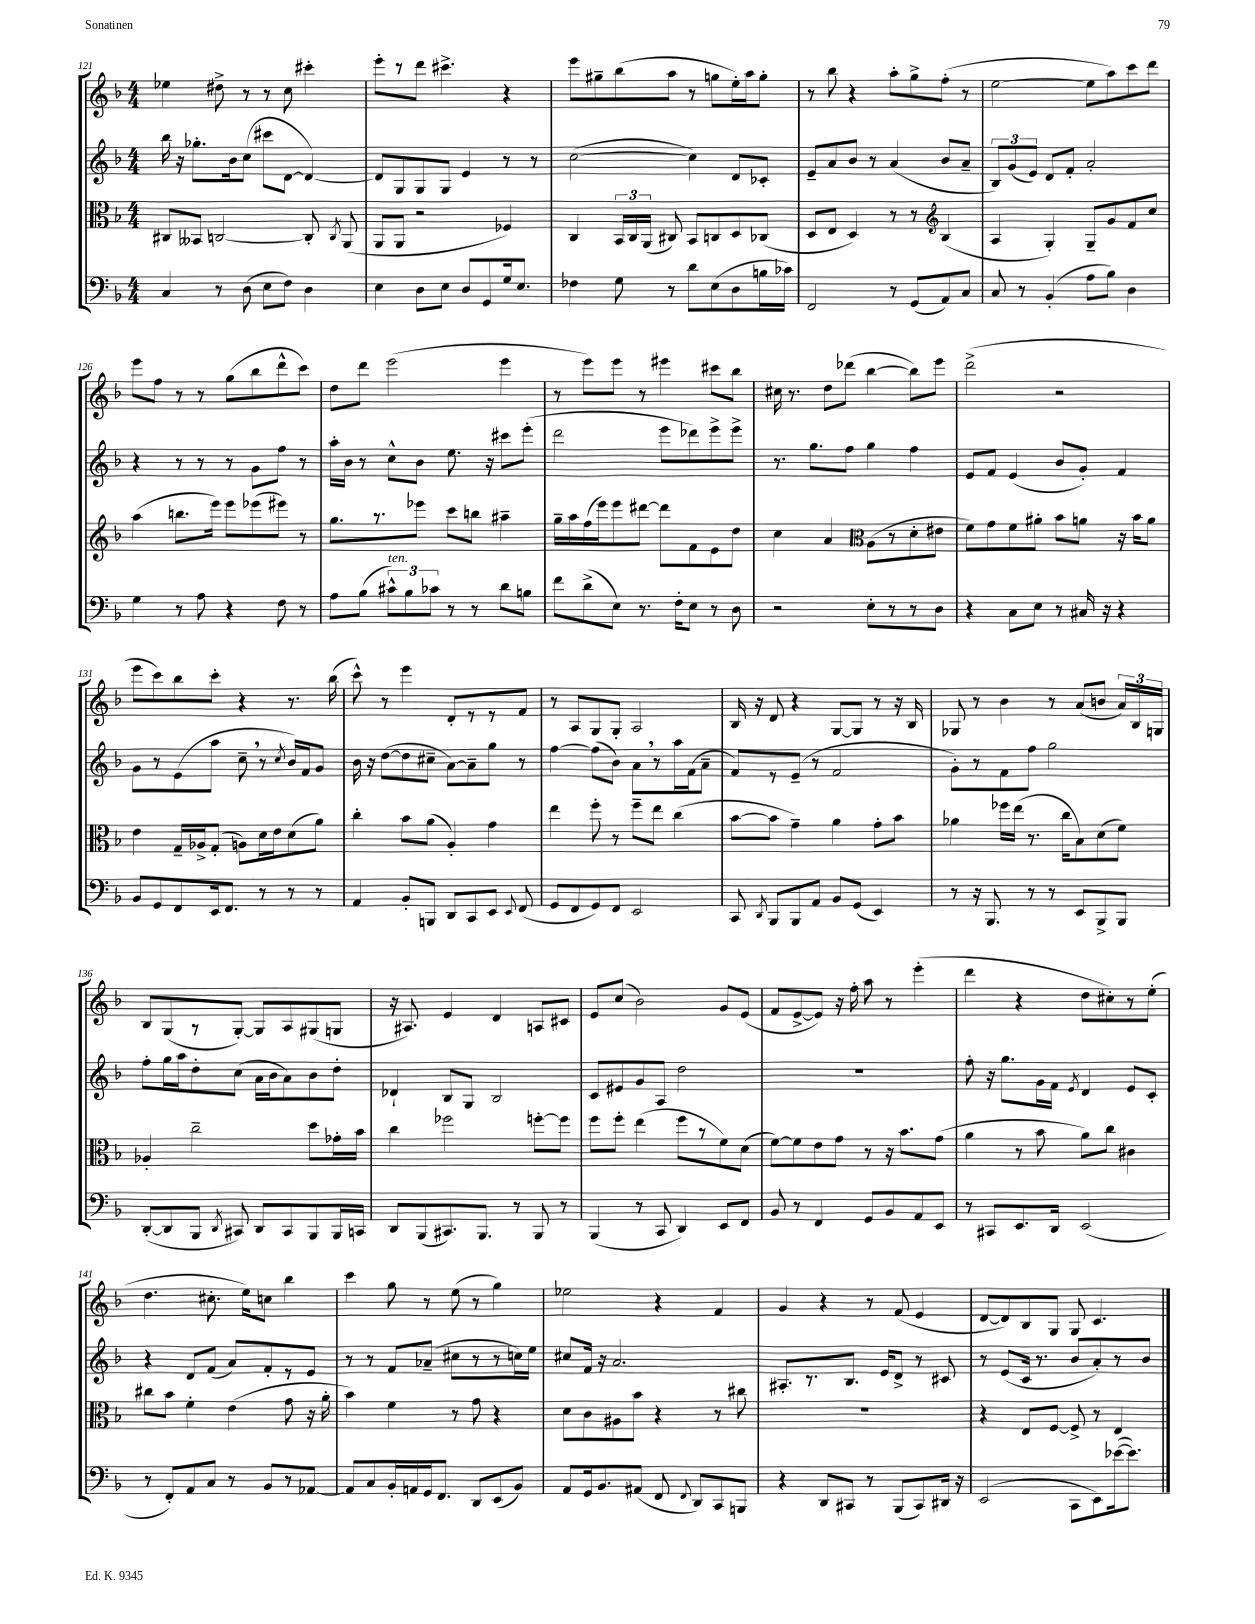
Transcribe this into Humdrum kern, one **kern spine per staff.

**kern	**kern	**kern	**kern
*staff4	*staff3	*staff2	*staff1
*clefF4	*clefC3	*clefG2	*clefG2
*k[b-]	*k[b-]	*k[b-]	*k[b-]
*M4/4	*M4/4	*M4/4	*M4/4
4C	8C#	16bb-	4ee-
.	.	16r	.
.	8BB--	8.gg-'	.
8r	[2C	.	8dd#^
.	.	16b-	.
(8D	.	(8cc	8r
8E	.	8ccc#	8r
8F)	.	[8d	8cc
4D	8C']	4d_)	4ccc#'
.	8qC	.	.
.	(8AA	.	.
=	=	=	=
4E	8AA	8d]	8eee'
.	8AA	8G	8r
8D	2r	8G	8ddd
8E	.	8G	4.ccc#^
8D	.	4e	.
8GG	.	.	.
16G	4F-)	8r	4r
8.E	.	.	.
.	.	8r	.
=	=	=	=
4F-	4C	([2cc	8eee
.	.	.	8gg#~
8G	24BB-	.	(8bb-
.	24C	.	.
.	(24AA	.	.
8r	8C#)	.	8aa
8d	8BB-	4cc])	8r
(8E	8C	.	8gg
8D	8D	8d	16ee')
.	.	.	16aa
16B	(8C-	8c-'	8gg'
16c-)	.	.	.
=	=	=	=
2FF	8D	8e~	8r
.	8E	8a	8bb-
.	4D)	8b-	4r
.	.	8r	.
8r	8r	(4a	8aa'
(8GG	8r	.	8gg^
*	*clefG2	*	*
8AA)	(4B-	8b-	(8ff'
8C	.	8a~	8r
=	=	=	=
8C	4A	12B-)	[2ee
.	.	(12g	.
8r	.	.	.
.	.	12e)	.
(4BB-'	4G')	8d	.
.	.	8f'	.
8A	8G~	2a'	8ee]
8B-)	8g	.	8aa)
4D	8f	.	8ccc
.	8cc	.	8ddd
=	=	=	=
4G	(4aa	4r	8eee
.	.	.	8ff
8r	8.bb	8r	8r
8A	.	8r	8r
.	16eee)	.	.
4r	8eee	8r	(8gg
.	(8eee-	8g	8bb-
8F	8eee#)	8ff	8ddd^^
8r	8r	8r	8ccc)
=	=	=	=
8A	8.gg	16aa'	8dd
.	.	16b-	.
(8B-	.	8r	8ddd
.	8.r	.	.
12c#^^)	.	8cc^^	(2eee
12B-	.	.	.
.	8eee-	8b-	.
12c-	.	.	.
8r	8ccc	8.ee	.
8r	8bb	.	.
.	.	16r	.
8d	4aa#~	8ccc#	4eee
8B	.	(8eee'	.
=	=	=	=
8f	16gg~	2ddd	8r
.	16aa	.	.
(8d^	(16ff	.	8eee)
.	16eee)	.	.
8E)	8eee	.	8eee
8.r	[8ddd#	.	8r
.	8ddd#]	8eee	4eee#
16F'	.	.	.
8E	8f	8ddd-)	.
8r	8e	8eee^	8ccc#
8D	8dd	8eee^	8bb-
=	=	=	=
2r	4cc	8.r	16cc#
.	.	.	8.r
.	.	8.gg	.
.	4a	.	8dd
.	.	8ff	(8ddd-
*	*clefC3	*	*
8E'	(8A	4gg	[4bb-
8r	8r	.	.
8r	8d'	4ff	8bb-])
8D	8e#	.	8eee
=	=	=	=
4r	8f)	8e	(2ddd^
.	8g	8f	.
8C	8f	(4e	.
8E	8a#'	.	.
8r	8b-	8b-	2r
16C#	8a	8g')	.
16r	.	.	.
4r	16r	4f	.
.	16b-	.	.
.	8a	.	.
=	=	=	=
8BB-	4e	8g	8eee
8GG	.	8r	8ccc)
8FF	16G~	(8e	8bb-
.	16A-^	.	.
16EE	(8G'	8aa	8ccc'
8.FF	.	.	.
.	8A)	8cc~	4r
8r	16d	8r	.
.	16e	.	.
.	.	8qcc	.
8r	(8d	16b-)	8.r
.	.	16f	.
8r	8a)	8g	.
.	.	.	(16bb-
=	=	=	=
4AA	4cc'	16b-	8ccc^^)
.	.	16r	.
.	.	([8dd	8r
8BB-'	8b-	8dd]	4eee
8BBB	(8a	8cc#~	.
8DD	4A')	[8a)	8d'
8CC	.	8a~]	8r
8EE	4g	8gg	8r
8qqEE	.	.	.
(8FF	.	8r	8f
=	=	=	=
8GG	4ee	[4ff	8r
8FF	.	.	8A
8GG)	8ff'	(8ff]	8G
8FF	8r	8b-)	8G'
2EE	8ff~	8a	2A
.	8ee	8r	.
.	(4cc	16aa	.
.	.	(16f	.
.	.	8a~	.
=	=	=	=
8CC	[8b-	8f)	16B-
.	.	.	16r
8qDD	.	.	.
8BBB-	8b-]	8r	8d
8BBB-	4g~)	(8e~	4r
8AA	.	8r	.
8BB-	4a	2f	[8G
(8GG	.	.	8G]
4EE)	8g'	.	8r
.	8b-	.	16r
.	.	.	16B-
=	=	=	=
8r	4a-	8g')	8G-
16r	.	8r	8r
8.BBB-	.	.	.
.	16ff-	8f	4b-
.	(16ee	.	.
8r	8.r	8ff	.
8r	.	2gg	8r
.	16cc	.	.
8EE	8B-)	.	(8a
8BBB-^	(8d	.	8b
8BBB-	8f)	.	24a)
.	.	.	24B-
.	.	.	24G
=	=	=	=
([8DD'	4A-'	8ff'	8B-
8DD]	.	16gg	(8G
.	.	16aa	.
8BBB-	2cc~	8dd'	8r
8qDD	.	.	.
8CC#)	.	(8cc	[8G')
8DD	.	16a	8G]
.	.	16b-	.
8CC#	.	8a)	8A
8BBB-	8dd	8b-	(8G#
16BBB-	16g-'	8dd'	8G
16CC	16b-	.	.
=	=	=	=
8DD	4cc	4d-`	16r
.	.	.	8.A#)
(8BBB-	.	.	.
8.CC#)	2ff-	8B-	4e
.	.	8G	.
8.BBB-	.	.	.
.	.	2B-	4d
8r	.	.	.
8BBB-	[8ff'	.	8A
8r	8ff]	.	8c#
=	=	=	=
(4BBB-	8ff	8c	8e
.	8ff'	8e#	(8cc
8r	(4ee	8g	2b-)
8CC	.	8A	.
4DD)	8ff	2dd	.
.	8r	.	.
8EE	8f)	.	8g
8FF	(8d	.	(8e
=	=	=	=
8BB-	[8f)	1r	8f
8r	8f]	.	[8e^
4FF	8e	.	8e])
.	8g	.	16r
.	.	.	16ff'
8GG	8r	.	8aa
8BB-	16r	.	8r
.	8.b-	.	.
8AA	.	.	(4eee'
8EE	(8g	.	.
=	=	=	=
8r	4a	8ff'	4ddd
8CC#	.	16r	.
.	.	8.gg	.
8.EE	8r	.	4r
.	8b-	16g	.
16DD	.	16f	.
.	.	8qe	.
(2EE	8a)	4d	8dd
.	8cc	.	8cc#')
.	4c#	8e	8r
.	.	8c'	(8ee'
=	=	=	=
8r	8cc#	4r	4.dd
8FF')	8b-	.	.
8AA	4f'	8d	.
8C	.	(8f	8.cc#'
8r	(4e	8a)	.
.	.	.	16ee)
8BB-	.	8f'	8cc
8r	8g	8r	4bb-
[8AA-	16r	8e	.
.	16a'	.	.
=	=	=	=
8AA-]	4b-)	8r	4ccc
8C	.	8r	.
16BB-'	4f	8f	8gg
16AA	.	.	.
16GG	.	(8a-~	8r
8.FF	.	.	.
.	8r	8cc#	(8ee
8DD	8g	8r	8r
(8EE	4r	8r	4gg)
8BB-)	.	16cc)	.
.	.	16ee	.
=	=	=	=
8AA	8d	8cc#	2ee-
16GG	8c	16f	.
8.BB-	.	16r	.
.	8A#	2.a	.
(8AA#	8b-	.	.
8FF	4r	.	4r
8qqFF	.	.	.
8DD)	.	.	.
8CC	8r	.	4f
8BBB	8cc#	.	.
=	=	=	=
4r	1r	8.A#'	4g
.	.	8.r	.
8DD	.	.	4r
8CC#	.	8.B-	.
8r	.	.	8r
.	.	16e	.
(8BBB-	.	8d^	(8f
8CC#)	.	8r	4e
16DD#	.	8c#	.
16r	.	.	.
=	=	=	=
(2EE	4r	8r	[8d
.	.	(8e	8d])
.	8E	16c	8B-
.	.	8.r	.
.	[8F	.	8G
8CC	8F^]	8b-	8G
8EE)	8r	8a')	4.c
([16e-	4E	8r	.
8.e-])	.	.	.
.	.	8b-	.
==	==	==	==
*-	*-	*-	*-
